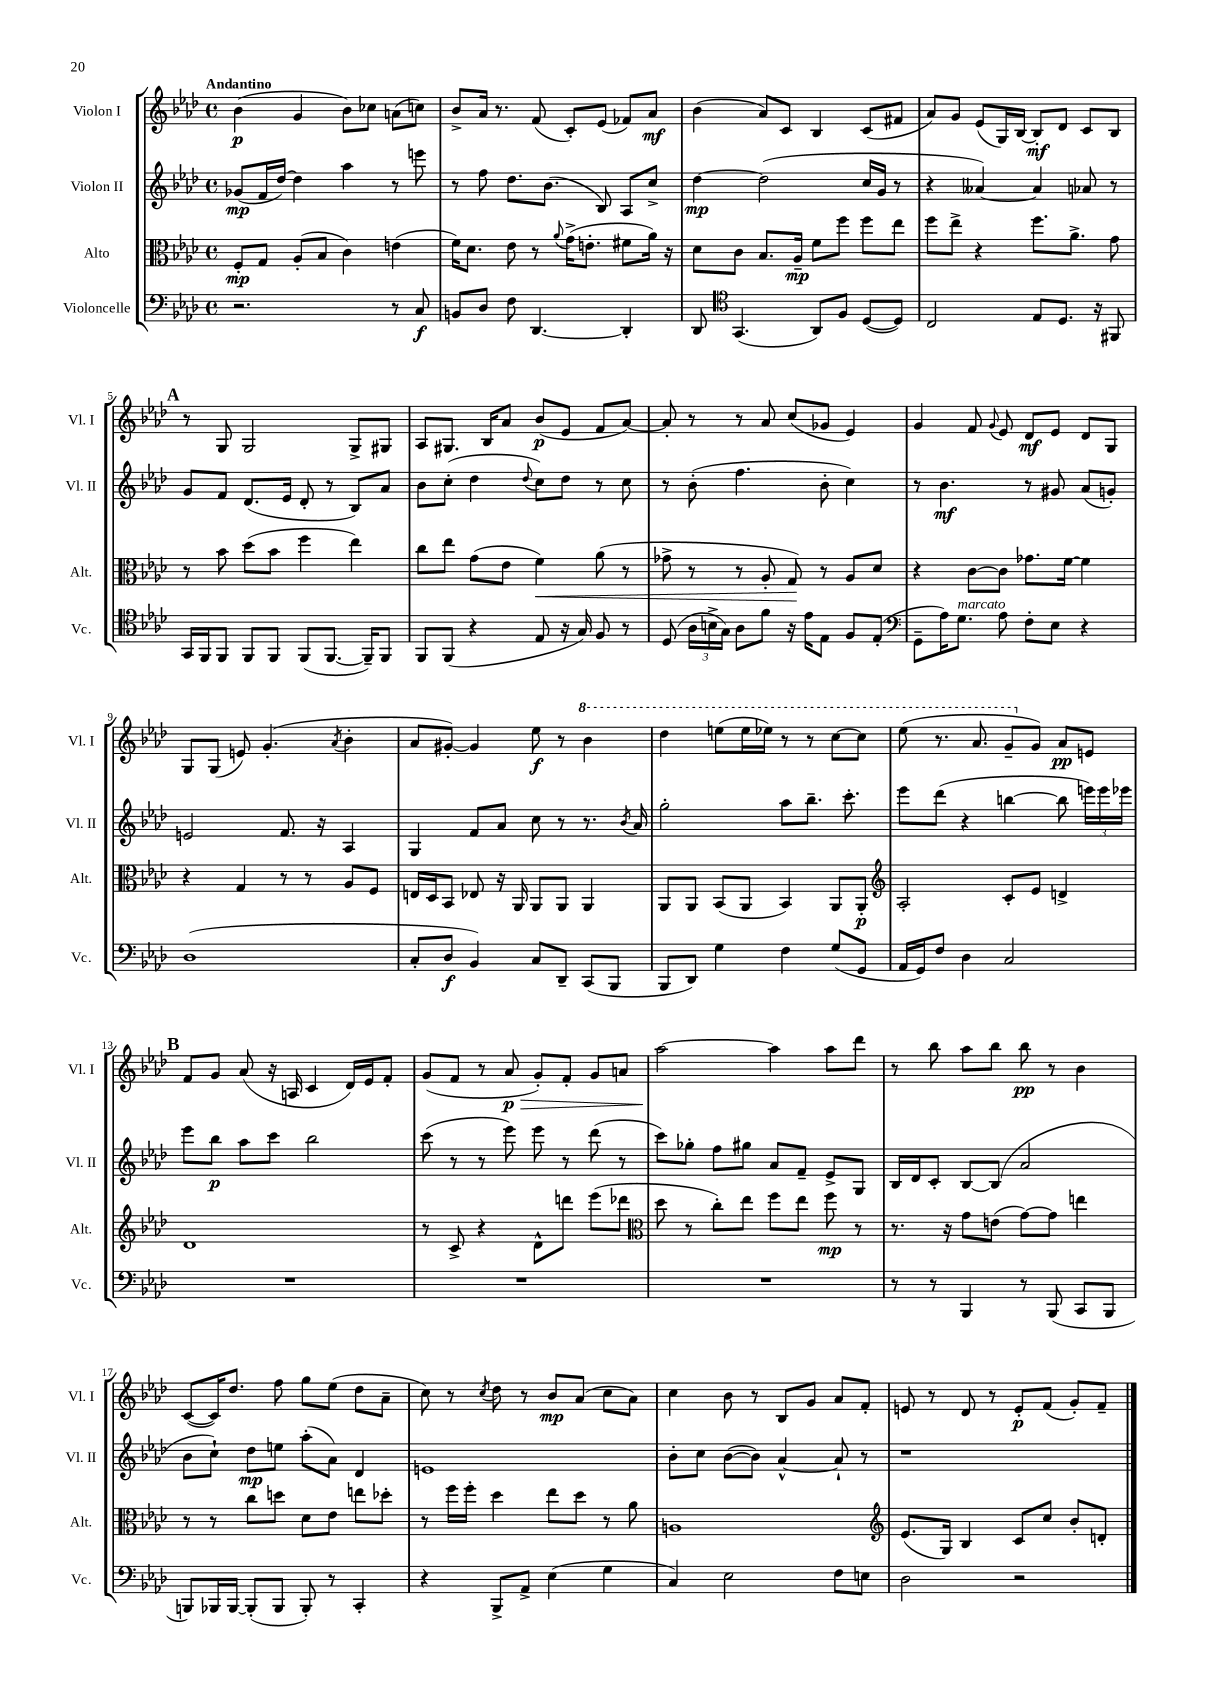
<<
\new StaffGroup <<
\new Staff = "s0" \with { instrumentName = "Violon I" shortInstrumentName = "Vl. I" } {
    \clef treble \key aes \major \defaultTimeSignature \time 4/4 \tempo "Andantino"
    \autoBeamOff bes'4\p( g'4 bes'8[) ces''8] a'8[( c''8]) |
    bes'8[-> aes'16] r8. f'8( c'8[-.) ees'8]( fes'8[) aes'8]\mf |
    bes'4( aes'8[) c'8] bes4 c'8[( fis'8] |
    aes'8[) g'8] ees'8[( g16) bes16]~ bes8[-.\mf des'8] c'8[ bes8] |
    \mark \markup { \bold "A" } r8 g8 g2 g8[-> gis8] |
    aes8[ gis8.] bes16[ aes'8] bes'8[\p( ees'8] f'8[ aes'8]~) |
    aes'8-. r8 r8 aes'8 c''8[( ges'8] ees'4) |
    g'4 f'8 \appoggiatura { g'8 } ees'8 des'8[\mf ees'8] des'8[ g8] |
    g8[ g8]( e'8) g'4.-.( \acciaccatura { aes'8 } bes'4-. |
    aes'8[ gis'8]~-.) gis'4 ees''8\f r8 \ottava #1 bes''4 |
    des'''4 e'''8[( e'''16 ees'''16]) r8 r8 c'''8[~ c'''8] |
    ees'''8( r8. aes''8. g''8[-- \ottava #0 g'8]) aes'8[\pp e'8] |
    \mark \markup { \bold "B" } f'8[ g'8] aes'8( r16 a16 c'4 des'16[) ees'16 f'8]-. |
    g'8[( f'8] r8 aes'8\p\> g'8[-.) f'8]-. g'8[ a'8] |
    aes''2~\! aes''4 aes''8[ des'''8] |
    r8 bes''8 aes''8[ bes''8] bes''8\pp r8 bes'4 |
    c'8[~( c'16) des''8.] f''8 g''8[ ees''8]( des''8[ aes'8]-- |
    c''8) r8 \acciaccatura { c''8 } des''8 r8 bes'8[\mp aes'8]( c''8[ aes'8]) |
    c''4 bes'8 r8 bes8[ g'8] aes'8[ f'8]-. |
    e'8 r8 des'8 r8 e'8[-.\p f'8]( g'8[-.) f'8]-- \bar "|." |
}
\new Staff = "s1" \with { instrumentName = "Violon II" shortInstrumentName = "Vl. II" } {
    \clef treble \key aes \major \defaultTimeSignature \time 4/4
    \autoBeamOff ges'8[\mp( f'16 des''16]~) des''4 aes''4 r8 e'''8 |
    r8 f''8 des''8.[ bes'8.]( bes8) aes8[ c''8]-> |
    des''4~\mp des''2( c''16[ g'16] r8 |
    r4 aeses'4~) aeses'4 aes'8 r8 |
    \mark \markup { \bold "A" } g'8[ f'8] des'8.[( ees'16] des'8-. r8 bes8[) aes'8] |
    bes'8[ c''8]-.( des''4 \appoggiatura { des''8 } c''8[) des''8] r8 c''8 |
    r8 bes'8-.( f''4. bes'8-. c''4) |
    r8 bes'4.\mf r8 gis'8 aes'8[( g'8]-.) |
    e'2 f'8. r16 aes4 |
    g4 f'8[ aes'8] c''8 r8 r8. \acciaccatura { bes'8 } aes'16 |
    g''2-. aes''8[ bes''8.]-- c'''8.-. |
    ees'''8[ des'''8]( r4 b''4~ b''8 \tuplet 3/2 { e'''16[) e'''16 ees'''16] } |
    \mark \markup { \bold "B" } ees'''8[ bes''8]\p aes''8[ c'''8] bes''2 |
    c'''8( r8 r8 ees'''8) ees'''8 r8 des'''8( r8 |
    c'''8[) ges''8]-. f''8[ gis''8] aes'8[ f'8]-- ees'8[-> g8] |
    bes16[ des'16 c'8]-. bes8[~ bes8]( aes'2 |
    bes'8[ c''8]-!) des''8[\mp e''8] aes''8[-.( aes'8]) des'4 |
    e'1 |
    bes'8[-. c''8] bes'8[~( bes'8]) aes'4~-^ aes'8-! r8 |
    r1 \bar "|." |
}
\new Staff = "s2" \with { instrumentName = "Alto" shortInstrumentName = "Alt." } {
    \clef alto \key aes \major \defaultTimeSignature \time 4/4
    \autoBeamOff f8[-.\mp g8] aes8[-.( bes8] c'4) e'4( |
    f'16[) des'8.] ees'8 r8 \appoggiatura { aes'8 } g'16[->( e'8.]-. fis'8[ aes'16]) r16 |
    des'8[ c'8] bes8.[ aes16]--\mp f'8[ f''8] f''8[ ees''8] |
    f''8[ ees''8]-> r4 f''8.[ aes'8.]-> g'8 |
    \mark \markup { \bold "A" } r8 bes'8 des''8[( bes'8] f''4 ees''4) |
    c''8[ ees''8] g'8[( ees'8] f'4\<) aes'8( r8 |
    ges'8-> r8 r8 aes8-. g8\!) r8 aes8[ des'8] |
    r4 c'8[~ c'8] ges'8.[ f'16]~ f'4 |
    r4 g4 r8 r8 aes8[ f8] |
    e16[ des16 bes,8] ees8 r16 aes,16 aes,8[ aes,8] aes,4 |
    aes,8[ aes,8] bes,8[( aes,8] bes,4) aes,8[ aes,8]-.\p |
    \clef treble aes2-. c'8[-. ees'8] d'4-> |
    \mark \markup { \bold "B" } des'1 |
    r8 c'8-> r4 des'8[-^ d'''8] ees'''8[( des'''8] |
    \clef alto des''8 r8 c''8[-.) ees''8] f''8[ ees''8] f''8\mp r8 |
    r8. r16 g'8[ e'8]( g'8[~) g'8] e''4 |
    r8 r8 c''8[ d''8] des'8[ ees'8] e''8[ des''8]-. |
    r8 f''16[ f''16]-. des''4 ees''8[ des''8] r8 aes'8 |
    a1 |
    \clef treble ees'8.[( g16]) bes4 c'8[ c''8] bes'8[-. d'8]-. \bar "|." |
}
\new Staff = "s3" \with { instrumentName = "Violoncelle" shortInstrumentName = "Vc." } {
    \clef bass \key aes \major \defaultTimeSignature \time 4/4
    \autoBeamOff r2. r8 c8\f |
    b,8[ des8] f8 des,4.~ des,4-. |
    des,8 \clef tenor g,4.( aes,8[) f8] des8[~( des8]) |
    c2 ees8[ des8.] r16 fis,8 |
    \mark \markup { \bold "A" } g,16[ f,16 f,8] f,8[ f,8] f,8[( f,8.]~ f,16[--) f,8] |
    f,8[ f,8]( r4 ees8 r16 g16) f8 r8 |
    des8( \tuplet 3/2 { aes16[ b16-> g16]) } aes8[ f'8] r16 ees'16[ ees8] f8[ ees8]-.( |
    \clef bass g,8[-- aes16) g8.]^\markup { \italic "marcato" } aes8 f8[-. ees8] r4 |
    des1( |
    c8[-. des8]\f bes,4) c8[ des,8]-- c,8[( bes,,8] |
    bes,,8[ des,8]) g4 f4 g8[( g,8] |
    aes,16[ g,16) f8] des4 c2 |
    \mark \markup { \bold "B" } R1 |
    R1 |
    R1 |
    r8 r8 bes,,4 r8 bes,,8( c,8[ bes,,8] |
    b,,8[) bes,,16 bes,,16]~ bes,,8[-.( bes,,8] bes,,8-.) r8 c,4-. |
    r4 bes,,8[-> aes,8]-> ees4( g4 |
    c4) ees2 f8[ e8] |
    des2 r2 \bar "|." |
}
>>
>>
